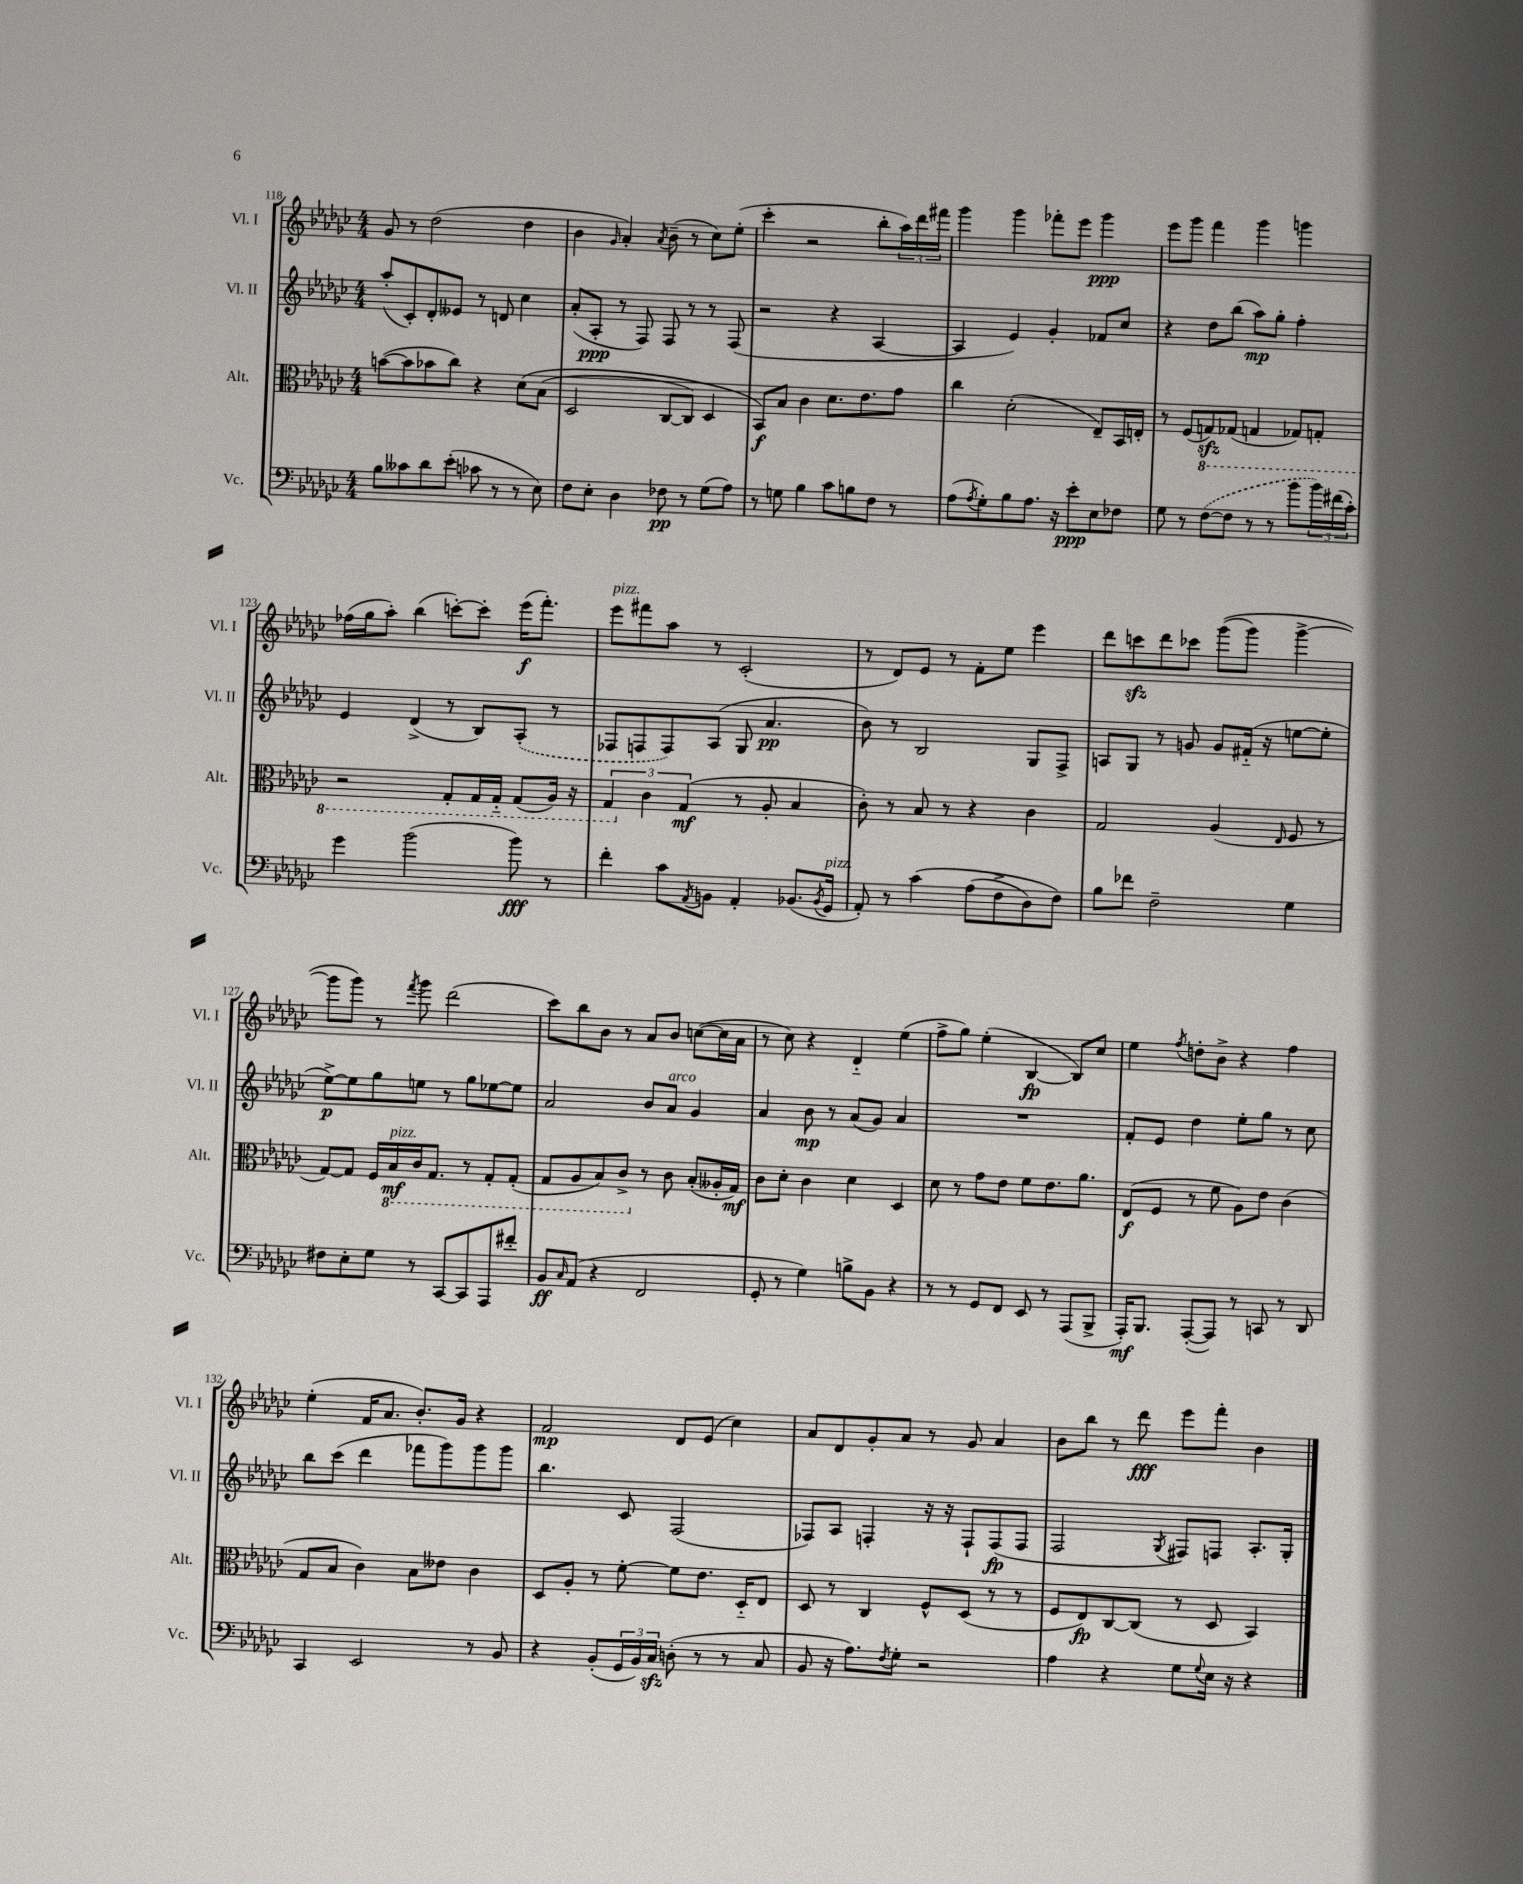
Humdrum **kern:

**kern	**dynam	**kern	**dynam	**kern	**dynam	**kern	**dynam
*part4	*part4	*part3	*part3	*part2	*part2	*part1	*part1
*staff4	*staff4	*staff3	*staff3	*staff2	*staff2	*staff1	*staff1
*I"Vc.	*	*I"Alt.	*	*I"Vl. II	*	*I"Vl. I	*
*I'Vc.	*	*I'Alt.	*	*I'Vl. II	*	*I'Vl. I	*
*clefF4	*	*clefC3	*	*clefG2	*	*clefG2	*
*k[b-e-a-d-g-c-]	*	*k[b-e-a-d-g-c-]	*	*k[b-e-a-d-g-c-]	*	*k[b-e-a-d-g-c-]	*
*M4/4	*	*M4/4	*	*M4/4	*	*M4/4	*
=118	=118	=118	=118	=118	=118	=118	=118
8B-\L	.	([8bn\L	.	(8aa-'/L	.	8g-/	.
8c--X\	.	8b\]	.	8c-'/)	.	8r	.
8d-\	.	8b-X\	.	8d-'/	.	(2dd-\	.
(8e-'\J	.	8cc-\J)	.	8e--X/J	.	.	.
8c-X\	.	4r	.	8r	.	.	.
8r	.	.	.	8dn/	.	.	.
8r	.	(8d-\L	.	4cc-\	.	4dd-\	.
8E-\)	.	(8B-\J	.	.	.	.	.
=119	=119	=119	=119	=119	=119	=119	=119
8F\L	.	2D-/	.	(8a-'/L	.	4b-\	.
8E-'\J	.	.	.	8A-'/J	ppp	.	.
.	.	.	.	.	.	16qqg-/	.
4D-\	.	.	.	8r	.	4a-'/)	.
.	.	.	.	8F/)	.	.	.
.	.	.	.	.	.	8qa-/	.
8F-X\	pp	[8C-/L	.	8F/	.	(8b-~\	.
8r	.	8C-/J])	.	8r	.	8r	.
(8G-\L	.	4D-/	.	8r	.	8cc-\L)	.
8A-\J)	.	.	.	(8F/	.	(8ee-'\J	.
=120	=120	=120	=120	=120	=120	=120	=120
8r	.	8BB-/L)	f	2r	.	4ccc-'\	.
8Gn\	.	8B-/J	.	.	.	.	.
4B-\	.	4c-\	.	.	.	2r	.
8c-\L	.	8.d-\L	.	4r	.	.	.
8Bn\	.	.	.	.	.	.	.
.	.	8.e-\	.	.	.	.	.
8F\J	.	.	.	[4A-/	.	8bb-'\L	.
8r	.	8g-\J	.	.	.	24aa-\L)	.
.	.	.	.	.	.	24ddd-\	.
.	.	.	.	.	.	24fff#X\JJ	.
=121	=121	=121	=121	=121	=121	=121	=121
(8A-\L	.	4cc-\	.	4A-/]	.	4ggg-\	.
8qA-/	.	.	.	.	.	.	.
8G-'\)	.	.	.	.	.	.	.
8B-\	.	(2d-'\	.	4e-/)	.	4ggg-\	.
8.A-\J	.	.	.	.	.	.	.
.	.	.	.	4g-'/	.	8fff-X'\L	.
16r	.	.	.	.	.	.	.
8e-'\L	ppp	.	.	.	.	8eee-\J	.
8E-\	.	8E-~/L)	.	8f-X/L	.	4ggg-\	ppp
8F-X\J	.	16BB-/L	.	8cc-/J	.	.	.
.	.	16En'/JJ	.	.	.	.	.
=122	=122	=122	=122	=122	=122	=122	=122
8G-\	.	8r	.	4r	.	8eee-\L	.
8r	.	(8F/L	.	.	.	8ggg-\J	.
*	*	*8ba	*	*	*	*	*
([8F\L	.	8GGnzz/)	.	8dd-\L	.	4fff\	.
8F\J]	.	(8GG-X/J	.	(8bb-\J	.	.	.
8r	.	4GGn/	.	8aa-\L)	mp	4ggg-\	.
8r	.	.	.	8gg-'\J	.	.	.
8b-\L	.	8GG-X/L)	.	4ff'\	.	4gggn\	.
24b-\L)	.	8GGn'/J	.	.	.	.	.
(24f#X\	.	.	.	.	.	.	.
24c-'\JJ)	.	.	.	.	.	.	.
!!LO:LB:g=z
=123	=123	=123	=123	=123	=123	=123	=123
4g-\	.	2r	.	4e-/	.	(16ff-X\LL	.
.	.	.	.	.	.	16gg-\J	.
.	.	.	.	.	.	8aa-'\J)	.
(2b-\	.	.	.	(4d-^/	.	(4bb-\	.
.	.	8GG-'/L	.	8r	.	[8cccn'\L)	.
.	.	16GG-/L	.	8B-/L)	.	8ccc'\J]	.
.	.	16GG-/JJ	.	.	.	.	.
8b-\)	fff	(8GG-/L	.	(8A-'/J	.	(16eee-\KL	f
.	.	.	.	.	.	8.fff'\J)	.
8r	.	16AA-/Jk)	.	8r	.	.	.
.	.	16r	.	.	.	.	.
=124	=124	=124	=124	=124	=124	=124	=124
!	!	!	!	!	!	!LO:TX:a:i:t=pizz.	!
4f'\	.	6GG-/	.	8F-X/L	.	8eee-\L	.
.	.	.	.	8Fn/	.	8fff#X\	.
*	*	*X8ba	*	*	*	*	*
.	.	6c-\	.	.	.	.	.
8c-\L	.	.	.	8F/)	.	8aa-\J	.
.	.	(6G-/	mf	.	.	.	.
8qAA-/	.	.	.	.	.	.	.
8BBn\J	.	.	.	(8A-/J	.	8r	.
4AA-'/	.	8r	.	8G-/	.	(2c-'/	.
.	.	8A-'/	.	4.a-/	pp	.	.
(8.BB-X/L	.	4B-/	.	.	.	.	.
8qBB-/	.	.	.	.	.	.	.
!LO:TX:a:i:t=pizz.	!	!	!	!	!	!	!
16GG-/Jk	.	.	.	.	.	.	.
=125	=125	=125	=125	=125	=125	=125	=125
8AA-'/)	.	8c-'\)	.	8b-\)	.	8r	.
8r	.	8r	.	8r	.	8d-/L)	.
(4c-\	.	8B-/	.	2B-/	.	8e-/J	.
.	.	8r	.	.	.	8r	.
(8A-\L	.	4r	.	.	.	8f'\L	.
8F^\	.	.	.	.	.	8ee-\J	.
8D-\)	.	4c-\	.	8G-/L	.	4eee-\	.
8F\J)	.	.	.	8F^/J	.	.	.
=126	=126	=126	=126	=126	=126	=126	=126
8B-\L	.	2G-/	.	8An/L	.	8ddd-\L	.
8f-X\J	.	.	.	8G-/J	.	8cccnzz\	.
2F~\	.	.	.	8r	.	8ddd-\	.
.	.	.	.	8gn/	.	8ccc-X\J	.
.	.	(4A-/	.	8g/L	.	((8ggg-\L	.
.	.	.	.	(16f#X/Jk	.	8ggg-\J)	.
.	.	.	.	16r	.	.	.
.	.	16qqE-/	.	.	.	.	.
4G-\	.	8F/	.	[8een\L	.	[4ggg-^\	.
.	.	8r	.	8ee'\J]	.	.	.
!!LO:LB:g=z
=127	=127	=127	=127	=127	=127	=127	=127
8F#X\L	.	[8G-/L)	.	[8ee-^\L)	p	8ggg-\L]	.
8E-'\	.	8G-/J]	.	8ee-\]	.	8ggg-\J)	.
8G-\J	.	16F/LL	.	8gg-\	.	8r	.
*	*	*8ba	*	*	*	*	*
!	!	!LO:TX:a:i:t=pizz.	!	!	!	!	!
.	.	16BB-/	mf	.	.	.	.
.	.	.	.	.	.	8qfff/	.
8r	.	16C-/J	.	8een\J	.	8ggg-\	.
.	.	8.GG-/J	.	.	.	.	.
[8CC-/L	.	.	.	8r	.	(2ddd-\	.
8CC-/]	.	8r	.	8gg-\L	.	.	.
8AAA-/	.	8GG-'/L	.	[8ee-X\	.	.	.
8f#X'/J	.	(8GG-'/J	.	8ee-\J]	.	.	.
=128	=128	=128	=128	=128	=128	=128	=128
8BB-/L	ff	8GG-/L	.	2a-/	.	8ccc-\L)	.
16qqC-/	.	.	.	.	.	.	.
(8AA-/J	.	8AA-/	.	.	.	8bb-\	.
4r	.	8BB-/)	.	.	.	8b-\J	.
.	.	8C-^/J	.	.	.	8r	.
*	*	*X8ba	*	*	*	*	*
2FF/	.	8r	.	8b-/L	.	8a-/L	.
!	!	!	!	!LO:TX:a:i:t=arco	!	!	!
.	.	8c-\	.	8a-/J	.	8b-/J	.
.	.	(8B-'/L	.	4g-/	.	([8ccn\L	.
.	.	16A--X'/L	.	.	.	16cc\L]	.
.	.	16G-/JJ)	mf	.	.	16a-\JJ	.
=129	=129	=129	=129	=129	=129	=129	=129
8GG-'/	.	8c-\L	.	4a-/	.	8r	.
8r	.	8d-'\J	.	.	.	8cc-\)	.
4G-\)	.	4c-\	.	8b-\	mp	4r	.
.	.	.	.	8r	.	.	.
8Bn^\L	.	4d-\	.	(8a-/L	.	4d-/	.
8BB-\J	.	.	.	8g-/J)	.	.	.
4r	.	4D-/	.	4a-/	.	(4ee-\	.
=130	=130	=130	=130	=130	=130	=130	=130
8r	.	8d-\	.	1r	.	8ff^\L	.
8r	.	8r	.	.	.	8gg-\J)	.
8GG-/L	.	8g-\L	.	.	.	(4ee-'\	.
8FF/J	.	8e-\J	.	.	.	.	.
8EE-/	.	8f\L	.	.	.	[4B-/	fp
8r	.	8.e-\	.	.	.	.	.
(8AAA-/L	.	.	.	.	.	8B-/L])	.
.	.	8.a-\J	.	.	.	.	.
8BBB-^/J	.	.	.	.	.	8cc-/J	.
=131	=131	=131	=131	=131	=131	=131	=131
16AAA-'/KL)	mf	(8E-/L	f	8f'/L	.	4ee-\	.
8.BBB-/J	.	.	.	.	.	.	.
.	.	8F/J	.	8e-/J	.	.	.
.	.	.	.	.	.	8qff/	.
([8AAA-'/L	.	8r	.	4dd-\	.	8ddn'\L	.
8AAA-/J])	.	8f\	.	.	.	8b-^\J	.
8r	.	8A-\L)	.	8ee-'\L	.	4r	.
8CCn/	.	8e-\J	.	8gg-\J	.	.	.
8r	.	(4c-\	.	8r	.	4ff\	.
8DD-/	.	.	.	8cc-\	.	.	.
!!LO:LB:g=z
=132	=132	=132	=132	=132	=132	=132	=132
4CC-/	.	8G-/L	.	8bb-\L	.	(4ee-'\	.
.	.	8B-/J	.	(8ccc-\J	.	.	.
2EE-/	.	4c-\)	.	4ddd-\	.	16f/KL	.
.	.	.	.	.	.	8.a-/J	.
.	.	8B-\L	.	8fff-X\L	.	8.b-'/L)	.
.	.	8e--X\J	.	8ggg-\)	.	.	.
.	.	.	.	.	.	16g-/Jk	.
8r	.	4c-\	.	8ggg-\	.	4r	.
8BB-/	.	.	.	8ggg-\J	.	.	.
=133	=133	=133	=133	=133	=133	=133	=133
4r	.	8D-/L	.	4.bb-\	.	2f/	mp
.	.	8A-'/J	.	.	.	.	.
(8BB-'/L	.	8r	.	.	.	.	.
24GG-/L	.	[8f'\	.	8c-/	.	.	.
24BB-/)	.	.	.	.	.	.	.
24C-zz/JJ	.	.	.	.	.	.	.
(8Dn'\	.	8f\L]	.	(2F/	.	8d-/L	.
8r	.	8.e-\J	.	.	.	(8e-/J	.
8r	.	.	.	.	.	4cc-\)	.
.	.	16D-/KL	.	.	.	.	.
8C-/	.	8E-/J	.	.	.	.	.
=134	=134	=134	=134	=134	=134	=134	=134
8BB-/	.	8D-/	.	8F-X/L)	.	8a-/L	.
16r	.	8r	.	8A-/J	.	8d-/	.
8.A-\L)	.	.	.	.	.	.	.
.	.	4C-/	.	4Fn'/	.	8g-'/	.
8qF/	.	.	.	.	.	.	.
8G-'\J	.	.	.	.	.	8a-/J	.
2r	.	8F^^/L	.	16r	.	8r	.
.	.	.	.	16r	.	.	.
.	.	(8D-/J	.	8F`/L	.	8g-/	.
.	.	8r	.	(8F/	fp	4a-/	.
.	.	8r	.	8F/J	.	.	.
=135	=135	=135	=135	=135	=135	=135	=135
4A-\	.	8F/L	.	2F/	.	8b-\L	.
.	.	8E-/)	fp	.	.	8bb-\J	.
4r	.	[8C-/	.	.	.	8r	.
.	.	(8C-/J]	.	.	.	8ddd-\	fff
.	.	.	.	8qG-/	.	.	.
8G-\L	.	8r	.	8F#X/L)	.	8eee-\L	.
8qqG-/	.	.	.	.	.	.	.
16E-\Jk	.	8D-/	.	8Fn/J	.	8fff'\J	.
16r	.	.	.	.	.	.	.
4r	.	4BB-/)	.	8.A-'/L	.	4b-\	.
.	.	.	.	16G-'/Jk	.	.	.
==	==	==	==	==	==	==	==
*-	*-	*-	*-	*-	*-	*-	*-
